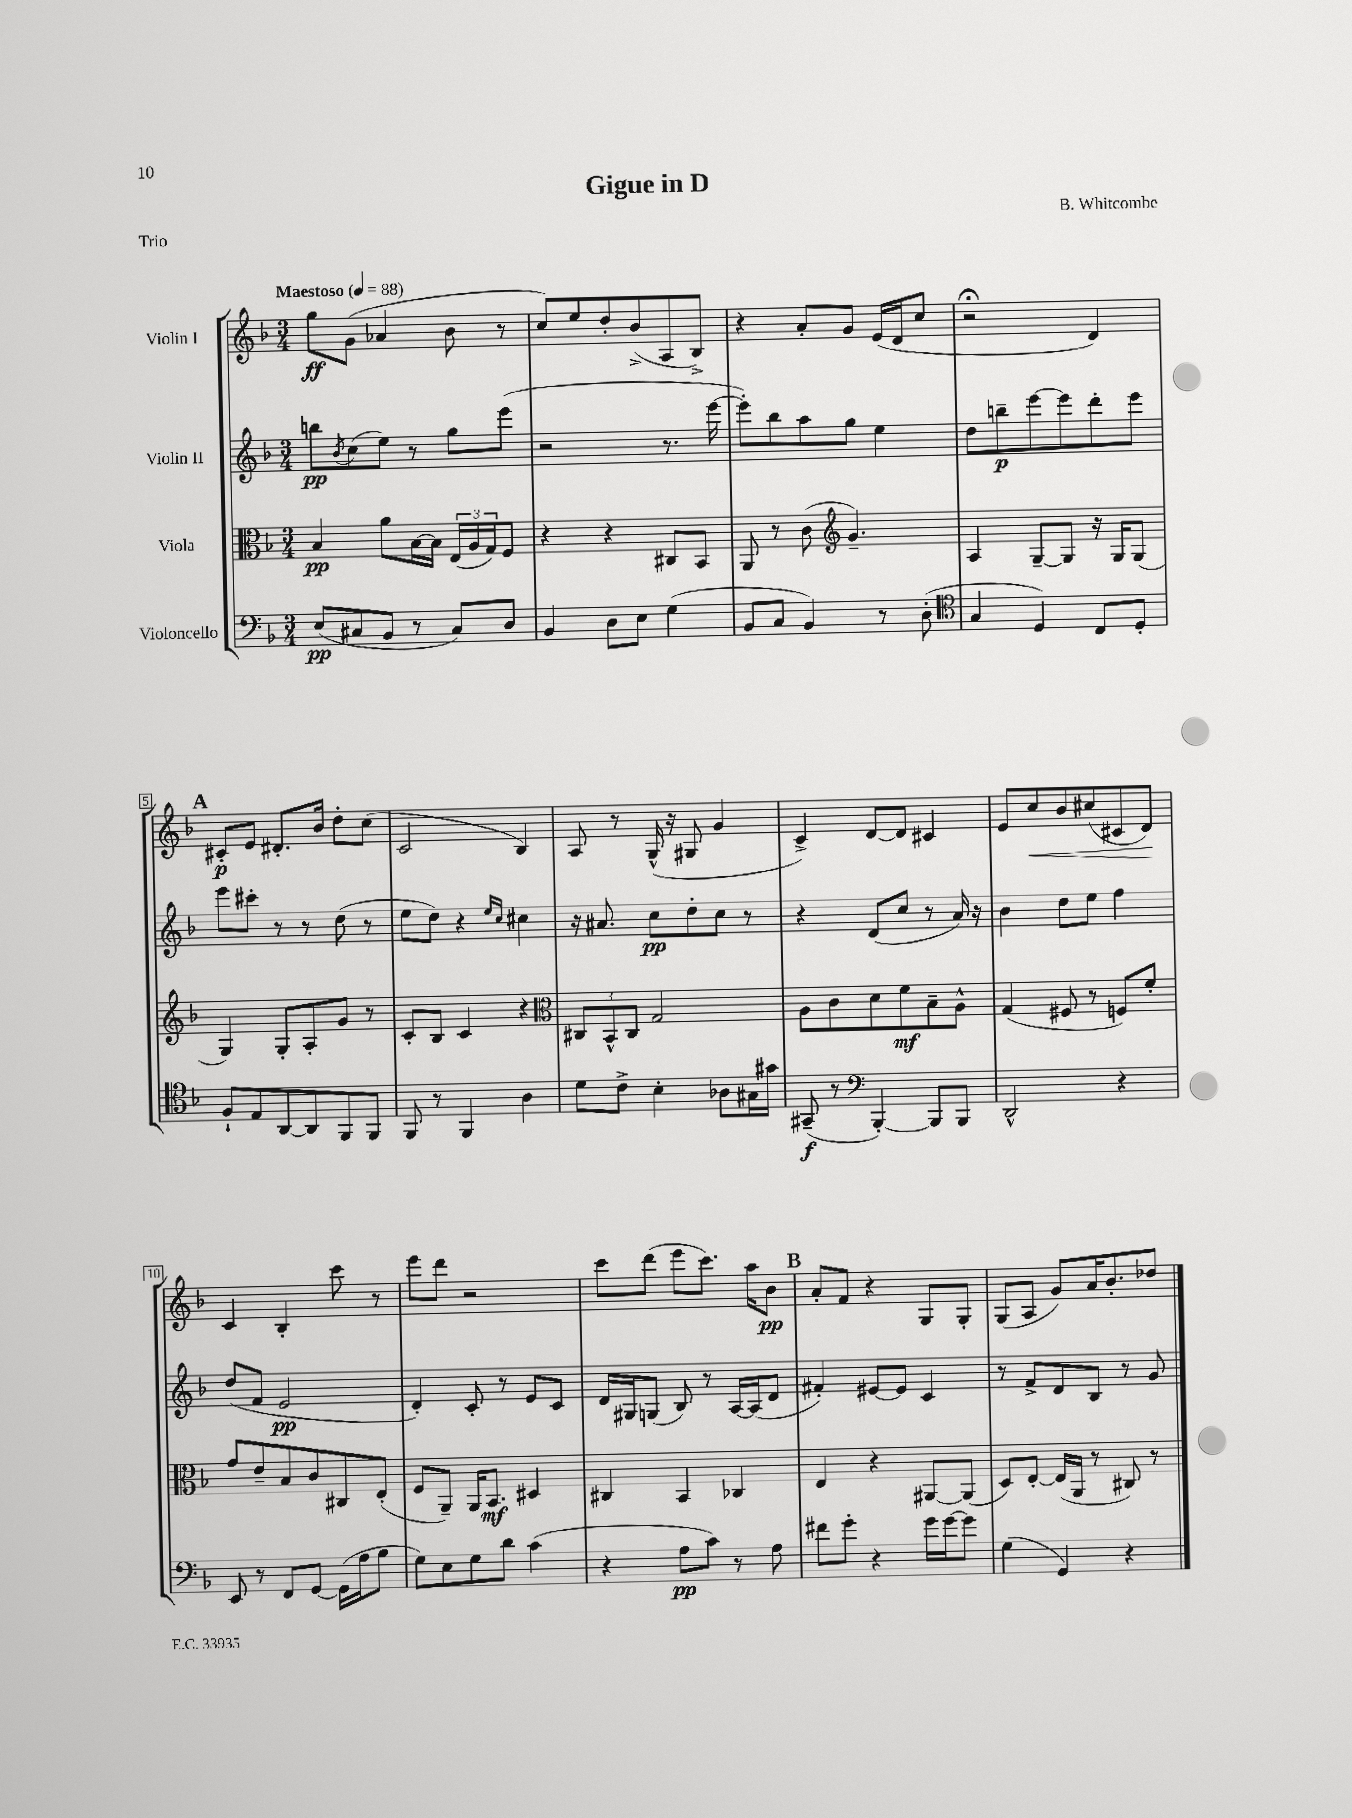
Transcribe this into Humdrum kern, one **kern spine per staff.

**kern	**kern	**kern	**kern
*staff4	*staff3	*staff2	*staff1
*clefF4	*clefC3	*clefG2	*clefG2
*k[b-]	*k[b-]	*k[b-]	*k[b-]
*M3/4	*M3/4	*M3/4	*M3/4
*MM88	*MM88	*MM88	*MM88
(8E/L	4B-/	8bb\L	8gg\L
.	.	8qb-/	.
8C#/	.	(8cc\	(8g\J
8BB-/J	8a\L	8ee\J)	4a-/
8r	[16B-\L	8r	.
.	16B-\]JJ	.	.
8C#/L)	(24E/LL	8gg\L	8b-\
.	24A/	.	.
.	24G/J)	.	.
8D/J	8F/J	(8eee\J	8r
=	=	=	=
4BB-/	4r	2r	8cc/L)
.	.	.	8ee/
8D\L	4r	.	8dd'/
8E\J	.	.	(8b-^/
(4G\	8C#/L	8.r	8A/
.	8BB-/J	.	8B-^/J)
.	.	[16eee\	.
=	=	=	=
8BB-/L	8AA/	8eee'\]L)	4r
8C/J	8r	8bb-\	.
4BB-/)	(8c\	8aa\	8a'/L
*	*clefG2	*	*
.	4.g~/)	8gg\J	8g/J
8r	.	4ee\	(16e/LL
.	.	.	16d/J
(8D'\	.	.	8cc/J
=	=	=	=
*clefC4	*	*	*
4G/	4A/	8dd\L	2r;
.	.	8bb~\	.
4D/)	[8G~/L	[8eee\	.
.	8G/]J	8eee\]	.
8C/L	16r	8ddd'\	4d/)
.	16G/LK	.	.
8D'/J	(8G/J	8eee\J	.
=	=	=	=
8F`/L	4G/)	8eee\L	8c#'/L
8E/	.	8ccc#'\J	8e/J
[8AA/	8G'/L	8r	8.d#'/L
8AA/]	8A'/	8r	.
.	.	.	16b-/Jk
8FF/	8g/J	(8dd\	8dd'\L
8FF/J	8r	8r	(8cc\J
=	=	=	=
8FF/	8c'/L	8ee\L	2c/
8r	8B-/J	8dd\J)	.
4FF/	4c/	4r	.
.	.	16qqee/LL	.
.	.	16qqcc/JJ	.
4A\	4r	4cc#\	4B-/)
=	=	=	=
*	*clefC3	*	*
8d\L	12C#/L	16r	8A/
.	.	8.a#/	.
.	12BB-^^/	.	.
8c^\J	.	.	8r
.	12C#/J	.	.
4B-'\	2G/	8cc\L	(16G^^/
.	.	.	16r
.	.	8dd'\	8G#/
8A-\L	.	8cc\J	4g/
16G#\L	.	8r	.
16g#\JJ	.	.	.
=	=	=	=
(8GG#~/	8A\L	4r	4c^/)
8r	8c\	.	.
*clefF4	*	*	*
[4BBB-'/)	8d\	(8d/L	[8d/L
.	8f\	8cc/J	8d/]J
8BBB-/]L	8B-~\	8r	4c#/
8BBB-/J	8A^^\J	16a/)	.
.	.	16r	.
=	=	=	=
2DD^^/	(4G/	4b-\	8e/L
.	.	.	8cc/
.	8F#/	8dd\L	8b-/
.	8r	8ee\J	(8cc#/
4r	8F/L)	4ff\	8c#/
.	8f'/J	.	8d/J)
=	=	=	=
8EE/	8g/L	(8dd/L	4c/
8r	8e~/	8f/J	.
8FF/L	8B-/	2e/	4B-'/
[8GG/J	8c/	.	.
(16GG\]LL	8C#/	.	8ccc\
16A\J	.	.	.
8B-\J	(8E'/J	.	8r
=	=	=	=
8G\L)	8F/L	4d'/)	8eee\L
8E\	8AA~/J)	.	8ddd\J
8G\	16AA/LK	8c'/	2r
.	8.BB-/J	.	.
8d\J	.	8r	.
(4c\	4D#/	8e/L	.
.	.	8c/J	.
=	=	=	=
4r	4C#/	16d/LL	8ccc\L
.	.	16G#/J	.
.	.	(8G/J	(8ddd\J
8A\L	4BB-/	8B-/)	8eee\L
8c\J)	.	8r	8.ccc\J)
8r	4C-/	[16A/LL	.
.	.	(16A/]J	16aa\LK
8A\	.	8d/J	8b-\J
=	=	=	=
8f#\L	4E/	4f#'/)	8a'/L
8g'\J	.	.	8f/J
4r	4r	[8e#/L	4r
.	.	8e#/]J	.
16g\LL	[8AA#/L	4c/	8G/L
[16g\J	.	.	.
8g\]J	(8AA#/]J	.	8G'/J
=	=	=	=
(4G\	8D/L)	8r	(8G/L
.	[8E'/J	8f^/L	8A/J
4GG/)	(16E/]LL	8d/	8g/L)
.	16AA/JJ	.	.
.	8r	8B-/J	16a/K
.	.	.	8.b-'/
4r	8C#/)	8r	.
.	8r	8g/	8dd-/J
==	==	==	==
*-	*-	*-	*-
